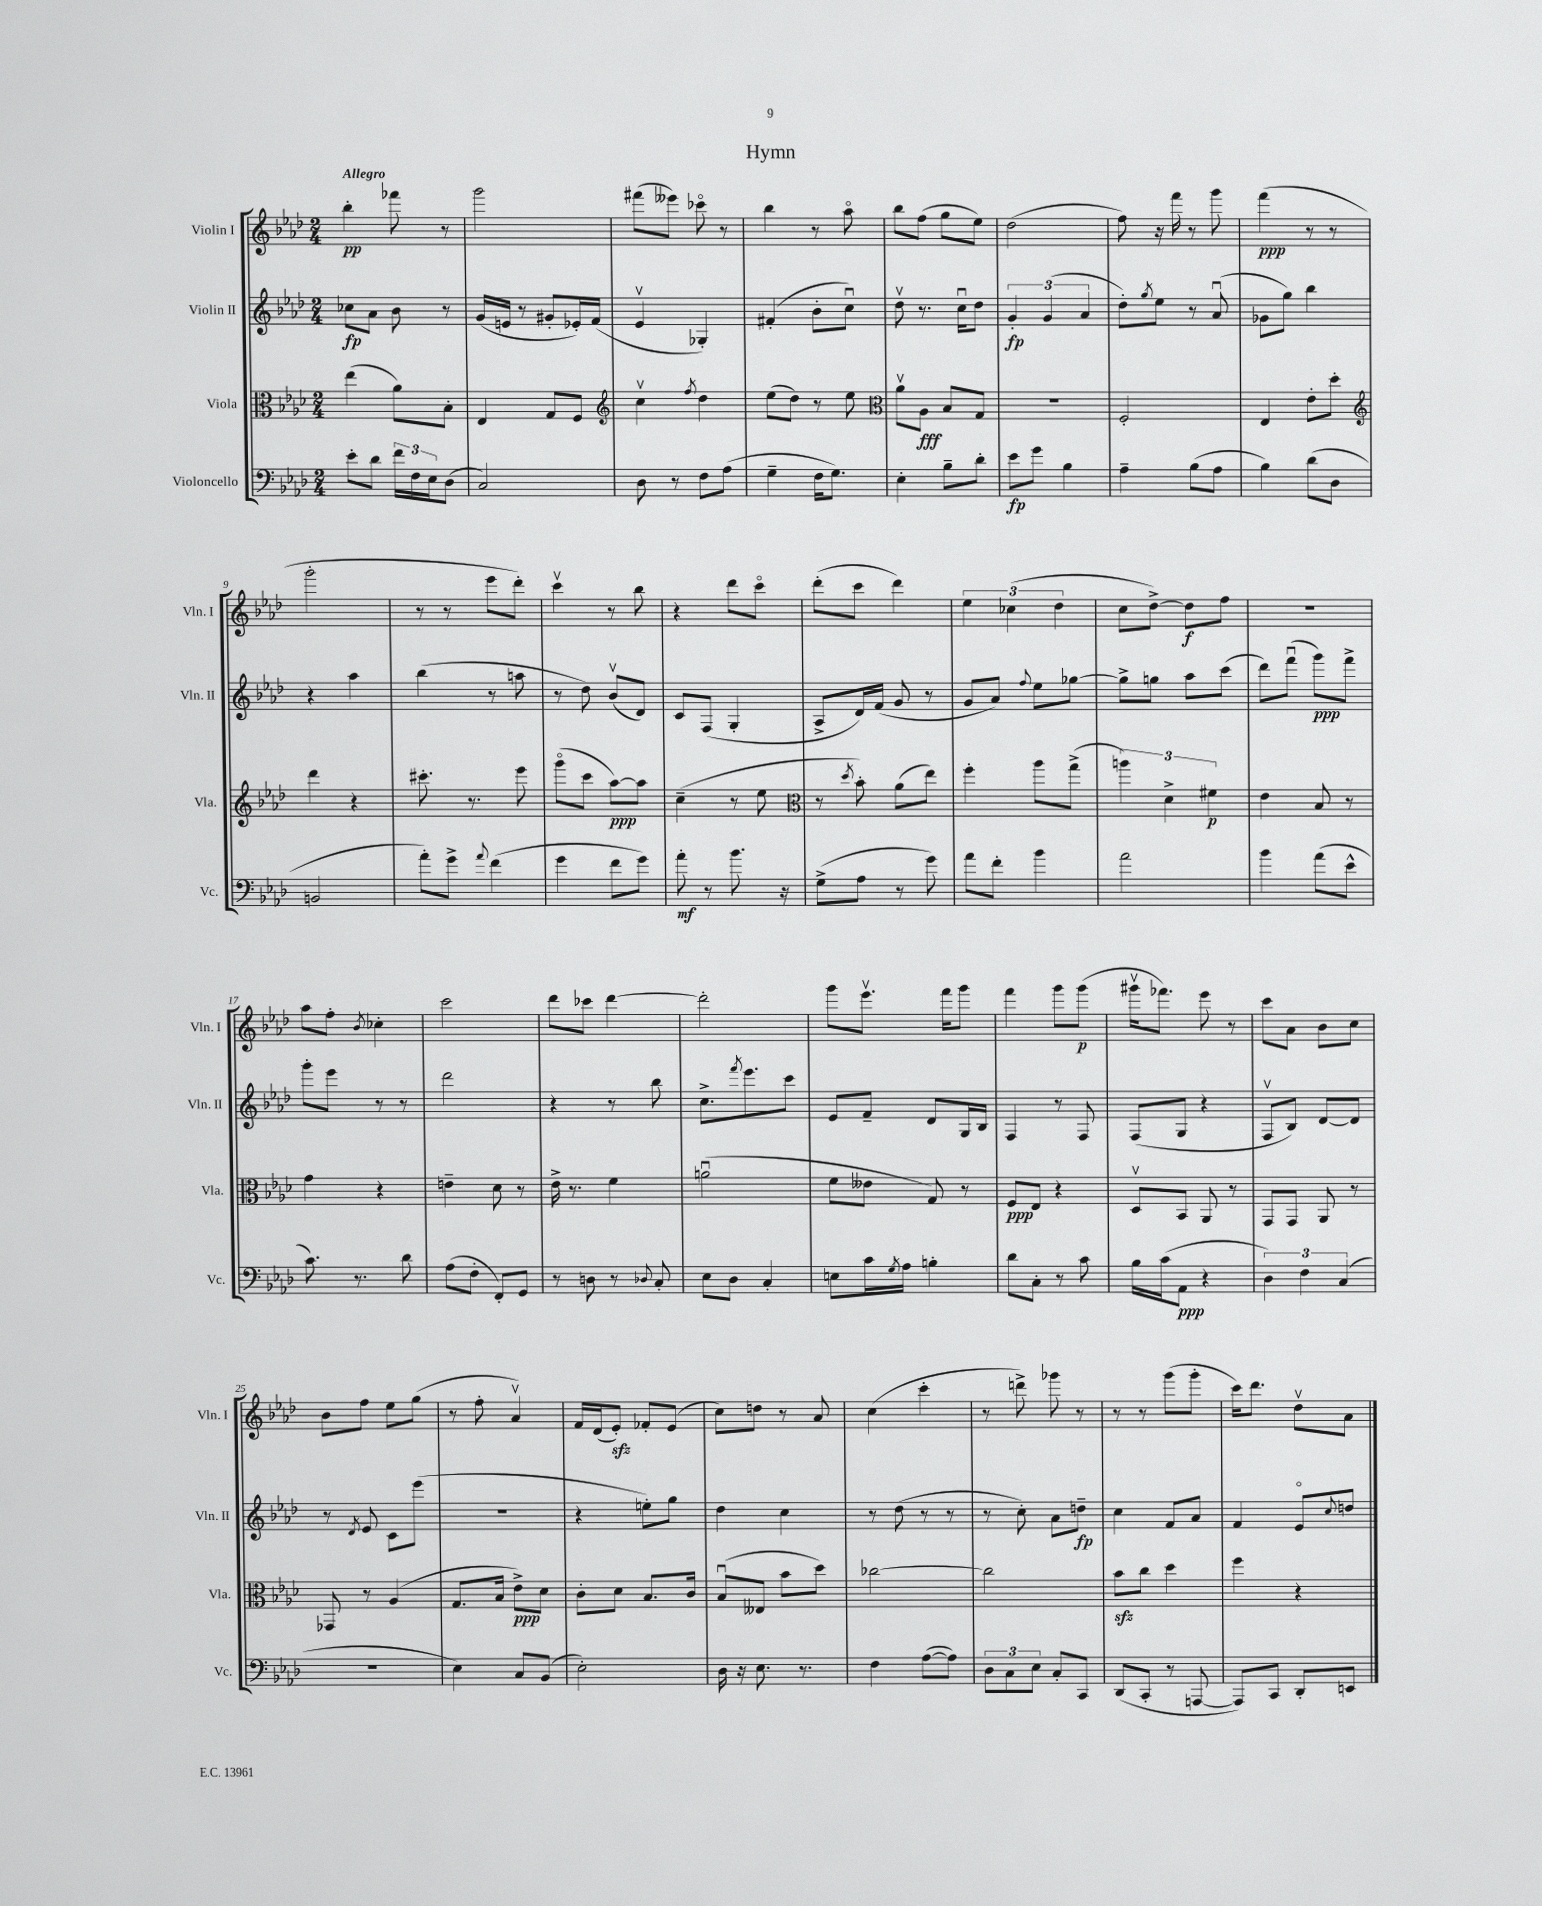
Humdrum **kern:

**kern	**dynam	**kern	**dynam	**kern	**dynam	**kern	**dynam
*part4	*part4	*part3	*part3	*part2	*part2	*part1	*part1
*staff4	*staff4	*staff3	*staff3	*staff2	*staff2	*staff1	*staff1
*I"Violoncello	*	*I"Viola	*	*I"Violin II	*	*I"Violin I	*
*I'Vc.	*	*I'Vla.	*	*I'Vln. II	*	*I'Vln. I	*
*clefF4	*	*clefC3	*	*clefG2	*	*clefG2	*
*k[b-e-a-d-]	*	*k[b-e-a-d-]	*	*k[b-e-a-d-]	*	*k[b-e-a-d-]	*
*M2/4	*	*M2/4	*	*M2/4	*	*M2/4	*
=1	=1	=1	=1	=1	=1	=1	=1
!	!	!	!	!	!	!LO:TX:a:B:t=Allegro	!
8e-'\L	.	(4ee-\	.	8cc-X\L	fp	4bb-'\	pp
8d-\J	.	.	.	8a-\J	.	.	.
24f\LL	.	8a-\L)	.	8b-\	.	8fff-X\	.
24F\	.	.	.	.	.	.	.
24E-\J	.	.	.	.	.	.	.
(8D-\J	.	8B-'\J	.	8r	.	8r	.
=2	=2	=2	=2	=2	=2	=2	=2
2C/)	.	4E-/	.	(16g/LL	.	2ggg\	.
.	.	.	.	16en/JJ	.	.	.
.	.	.	.	8r	.	.	.
.	.	8G/L	.	8g#X'/L	.	.	.
.	.	8F/J	.	16e-X'/L)	.	.	.
.	.	.	.	(16f/JJ	.	.	.
=3	=3	=3	=3	=3	=3	=3	=3
*	*	*clefG2	*	*	*	*	*
8D-\	.	4ccv\	.	4e-v/	.	(8fff#X\L	.
8r	.	.	.	.	.	8eee--X\J)	.
.	.	8qff/	.	.	.	.	.
8F\L	.	4dd-\	.	4G-X'/)	.	8ccc-X\	.
(8A-\J	.	.	.	.	.	8r	.
=4	=4	=4	=4	=4	=4	=4	=4
4G~\	.	(8ee-\L	.	(4f#X'/	.	4bb-\	.
.	.	8dd-\J)	.	.	.	.	.
16F\KL	.	8r	.	8b-'\L	.	8r	.
8.G\J)	.	.	.	.	.	.	.
.	.	8ee-\	.	8ccu\J)	.	8aa-\	.
=5	=5	=5	=5	=5	=5	=5	=5
*	*	*clefC3	*	*	*	*	*
4E-'\	.	8a-v\L	.	8dd-v\	.	8bb-\L	.
.	.	8A-\J	fff	8.r	.	(8ff\J	.
8B-~\L	.	8B-/L	.	.	.	8gg\L	.
.	.	.	.	16ccu\KL	.	.	.
8d-'\J	.	8G/J	.	8dd-\J	.	8ee-\J)	.
=6	=6	=6	=6	=6	=6	=6	=6
8e-\L	fp	2r	.	6g'/	fp	(2dd-\	.
8g\J	.	.	.	.	.	.	.
.	.	.	.	(6g/	.	.	.
4B-\	.	.	.	.	.	.	.
.	.	.	.	6a-/	.	.	.
=7	=7	=7	=7	=7	=7	=7	=7
4A-~\	.	2F'/	.	8dd-'\L)	.	8ff\)	.
.	.	.	.	8qgg/	.	.	.
.	.	.	.	8ee-\J	.	16r	.
.	.	.	.	.	.	16fff\	.
(8B-\L	.	.	.	8r	.	8r	.
8A-\J	.	.	.	(8a-u/	.	8ggg\	.
=8	=8	=8	=8	=8	=8	=8	=8
4B-\)	.	4E-/	.	8g-X\L	.	(4fff\	ppp
.	.	.	.	8gg\J)	.	.	.
(8d-\L	.	8e-'\L	.	4bb-\	.	8r	.
8D-\J	.	8dd-'\J	.	.	.	8r	.
!!LO:LB:g=z
=9	=9	=9	=9	=9	=9	=9	=9
*	*	*clefG2	*	*	*	*	*
2BBn/	.	4ddd-\	.	4r	.	2ggg'\	.
.	.	4r	.	4aa-\	.	.	.
=10	=10	=10	=10	=10	=10	=10	=10
8a-'\L)	.	8.ccc#X'\	.	(4bb-\	.	8r	.
8g^\J	.	.	.	.	.	8r	.
.	.	8.r	.	.	.	.	.
8qqa-/	.	.	.	.	.	.	.
(4f\	.	.	.	8r	.	8eee-\L	.
.	.	8eee-\	.	8aan\	.	8ddd-'\J)	.
=11	=11	=11	=11	=11	=11	=11	=11
4g\	.	(8ggg\L	.	8r	.	4cccv\	.
.	.	8ccc\J	.	8dd-\)	.	.	.
8f\L	.	[8aa-\L)	ppp	(8b-v/L	.	8r	.
8g\J)	.	8aa-\J]	.	8d-/J)	.	8bb-\	.
=12	=12	=12	=12	=12	=12	=12	=12
8a-'\	mf	(4cc~\	.	8c/L	.	4r	.
8r	.	.	.	(8F/J	.	.	.
8.b-\	.	8r	.	4G'/	.	8ddd-\L	.
.	.	8ee-\	.	.	.	8ccc\J	.
16r	.	.	.	.	.	.	.
=13	=13	=13	=13	=13	=13	=13	=13
*	*	*clefC3	*	*	*	*	*
(8G^\L	.	8r	.	8A-^/L	.	(8ddd-'\L	.
.	.	8qdd-/	.	.	.	.	.
8A-\J	.	8b-'\)	.	16d-/L)	.	8ccc\J	.
.	.	.	.	(16f/JJ	.	.	.
8r	.	(8a-\L	.	8g/	.	4ddd-\)	.
8g\)	.	8ee-\J)	.	8r	.	.	.
=14	=14	=14	=14	=14	=14	=14	=14
8a-\L	.	4ff'\	.	8g/L	.	6ee-\	.
8f'\J	.	.	.	8a-/J)	.	.	.
.	.	.	.	.	.	(6cc-X\	.
.	.	.	.	8qqff/	.	.	.
4b-\	.	8aa-\L	.	8ee-\L	.	.	.
.	.	.	.	.	.	6dd-\	.
.	.	(8gg^\J	.	[8gg-X\J	.	.	.
=15	=15	=15	=15	=15	=15	=15	=15
2a-\	.	6aan\)	.	8gg-^\L]	.	8cc\L	.
.	.	.	.	8ggn\J	.	[8dd-^\J)	.
.	.	6d-^\	.	.	.	.	.
.	.	.	.	8aa-\L	.	8dd-\L]	f
.	.	6f#X\	p	.	.	.	.
.	.	.	.	(8ccc\J	.	8ff\J	.
=16	=16	=16	=16	=16	=16	=16	=16
4b-\	.	4e-\	.	8ddd-\L)	.	2r	.
.	.	.	.	(8fffu\J	.	.	.
(8a-\L	.	8B-/	.	8ggg\L)	ppp	.	.
8e-^^\J	.	8r	.	8fff^\J	.	.	.
!!LO:LB:g=z
=17	=17	=17	=17	=17	=17	=17	=17
8.c\)	.	4g\	.	8ggg'\L	.	8aa-\L	.
.	.	.	.	8eee-\J	.	8ff'\J	.
8.r	.	.	.	.	.	.	.
.	.	.	.	.	.	8qb-/	.
.	.	4r	.	8r	.	4cc-X'\	.
8d-\	.	.	.	8r	.	.	.
=18	=18	=18	=18	=18	=18	=18	=18
(8A-\L	.	4en~\	.	2ddd-\	.	2ccc\	.
8F'\J	.	.	.	.	.	.	.
8FF'/L)	.	8d-\	.	.	.	.	.
8GG/J	.	8r	.	.	.	.	.
=19	=19	=19	=19	=19	=19	=19	=19
8r	.	16e-^\	.	4r	.	8ddd-\L	.
.	.	8.r	.	.	.	.	.
8Dn\	.	.	.	.	.	8ccc-X\J	.
8r	.	4f\	.	8r	.	[4ddd-\	.
8qqD-X/	.	.	.	.	.	.	.
8C'/	.	.	.	8bb-\	.	.	.
=20	=20	=20	=20	=20	=20	=20	=20
8E-\L	.	(2anu\	.	8.cc^\L	.	2ddd-'\]	.
8D-\J	.	.	.	.	.	.	.
.	.	.	.	8qfff/	.	.	.
.	.	.	.	8.eee-\	.	.	.
4C'/	.	.	.	.	.	.	.
.	.	.	.	8ccc\J	.	.	.
=21	=21	=21	=21	=21	=21	=21	=21
8En\L	.	8f\L	.	8e-/L	.	8ggg\L	.
16c\L	.	8e--X\J	.	8f~/J	.	8.eee-v\J	.
8qG/	.	.	.	.	.	.	.
16A-\JJ	.	.	.	.	.	.	.
4Bn'\	.	8G/)	.	8d-/L	.	.	.
.	.	.	.	.	.	16fff\KL	.
.	.	8r	.	16G/L	.	8ggg\J	.
.	.	.	.	16B-/JJ	.	.	.
=22	=22	=22	=22	=22	=22	=22	=22
8d-\L	.	8F/L	ppp	4F/	.	4fff\	.
8C'\J	.	8E-/J	.	.	.	.	.
8r	.	4r	.	8r	.	8ggg\L	.
8c\	.	.	.	8F/	.	(8ggg\J	p
=23	=23	=23	=23	=23	=23	=23	=23
16B-\LL	.	8D-v/L	.	(8F/L	.	16ggg#Xv\KL	.
(16c\J	.	.	.	.	.	8.fff-X\J)	.
8AA-\J	ppp	8BB-/J	.	8G/J	.	.	.
4r	.	8AA-/	.	4r	.	8eee-\	.
.	.	8r	.	.	.	8r	.
=24	=24	=24	=24	=24	=24	=24	=24
6D-\)	.	8GG/L	.	8Fv/L	.	8ccc\L	.
.	.	8GG/J	.	8B-/J)	.	8a-\J	.
6F\	.	.	.	.	.	.	.
.	.	8AA-/	.	[8d-/L	.	8b-\L	.
(6C/	.	.	.	.	.	.	.
.	.	8r	.	8d-/J]	.	8cc\J	.
!!LO:LB:g=z
=25	=25	=25	=25	=25	=25	=25	=25
2r	.	8GG-X/	.	8r	.	8b-\L	.
.	.	.	.	8qd-/	.	.	.
.	.	8r	.	8e-/	.	8ff\J	.
.	.	(4A-/	.	8c\L	.	8ee-\L	.
.	.	.	.	(8eee-\J	.	(8gg\J	.
=26	=26	=26	=26	=26	=26	=26	=26
4E-\)	.	8.G/L	.	2r	.	8r	.
.	.	.	.	.	.	8ff'\	.
.	.	16B-/Jk	.	.	.	.	.
8C/L	.	8e-^\L)	ppp	.	.	4a-v/)	.
(8BB-/J	.	8d-\J	.	.	.	.	.
=27	=27	=27	=27	=27	=27	=27	=27
2E-'\)	.	8c'\L	.	4r	.	16f/LL	.
.	.	.	.	.	.	(16d-/J	.
.	.	8d-\J	.	.	.	8e-zz'/J)	.
.	.	8.B-/L	.	8een'\L)	.	8f-X'/L	.
.	.	.	.	8gg\J	.	(8e-/J	.
.	.	16c/Jk	.	.	.	.	.
=28	=28	=28	=28	=28	=28	=28	=28
16D-\	.	(8B-u/L	.	4dd-\	.	8cc\L)	.
16r	.	.	.	.	.	.	.
8.E-\	.	8E--X/J	.	.	.	8ddn\J	.
.	.	8b-\L	.	4cc\	.	8r	.
8.r	.	.	.	.	.	.	.
.	.	8dd-\J)	.	.	.	8a-/	.
=29	=29	=29	=29	=29	=29	=29	=29
4F\	.	[2cc-X\	.	8r	.	(4cc\	.
.	.	.	.	(8dd-\	.	.	.
([8A-\L	.	.	.	8r	.	4ccc'\	.
8A-\J])	.	.	.	8r	.	.	.
=30	=30	=30	=30	=30	=30	=30	=30
12D-\L	.	2cc-\]	.	8r	.	8r	.
12C\	.	.	.	.	.	.	.
.	.	.	.	8cc'\)	.	8dddn^\)	.
12E-\J	.	.	.	.	.	.	.
8C'/L	.	.	.	8a-\L	.	8ggg-X\	.
8CC/J	.	.	.	8ddn~\J	fp	8r	.
=31	=31	=31	=31	=31	=31	=31	=31
(8DD-/L	.	8b-zz\L	.	4cc\	.	8r	.
8CC'/J	.	8cc\J	.	.	.	8r	.
8r	.	4dd-\	.	8f/L	.	(8ggg\L	.
[8AAAn/	.	.	.	8a-/J	.	8ggg'\J	.
=32	=32	=32	=32	=32	=32	=32	=32
8AAA/L])	.	4ff\	.	4f/	.	16ccc\KL)	.
.	.	.	.	.	.	8.ddd-\J	.
8CC/J	.	.	.	.	.	.	.
8DD-'/L	.	4r	.	8e-/L	.	8dd-v\L	.
.	.	.	.	8qqcc/	.	.	.
8EEn/J	.	.	.	8ddn/J	.	8a-\J	.
==	==	==	==	==	==	==	==
*-	*-	*-	*-	*-	*-	*-	*-
